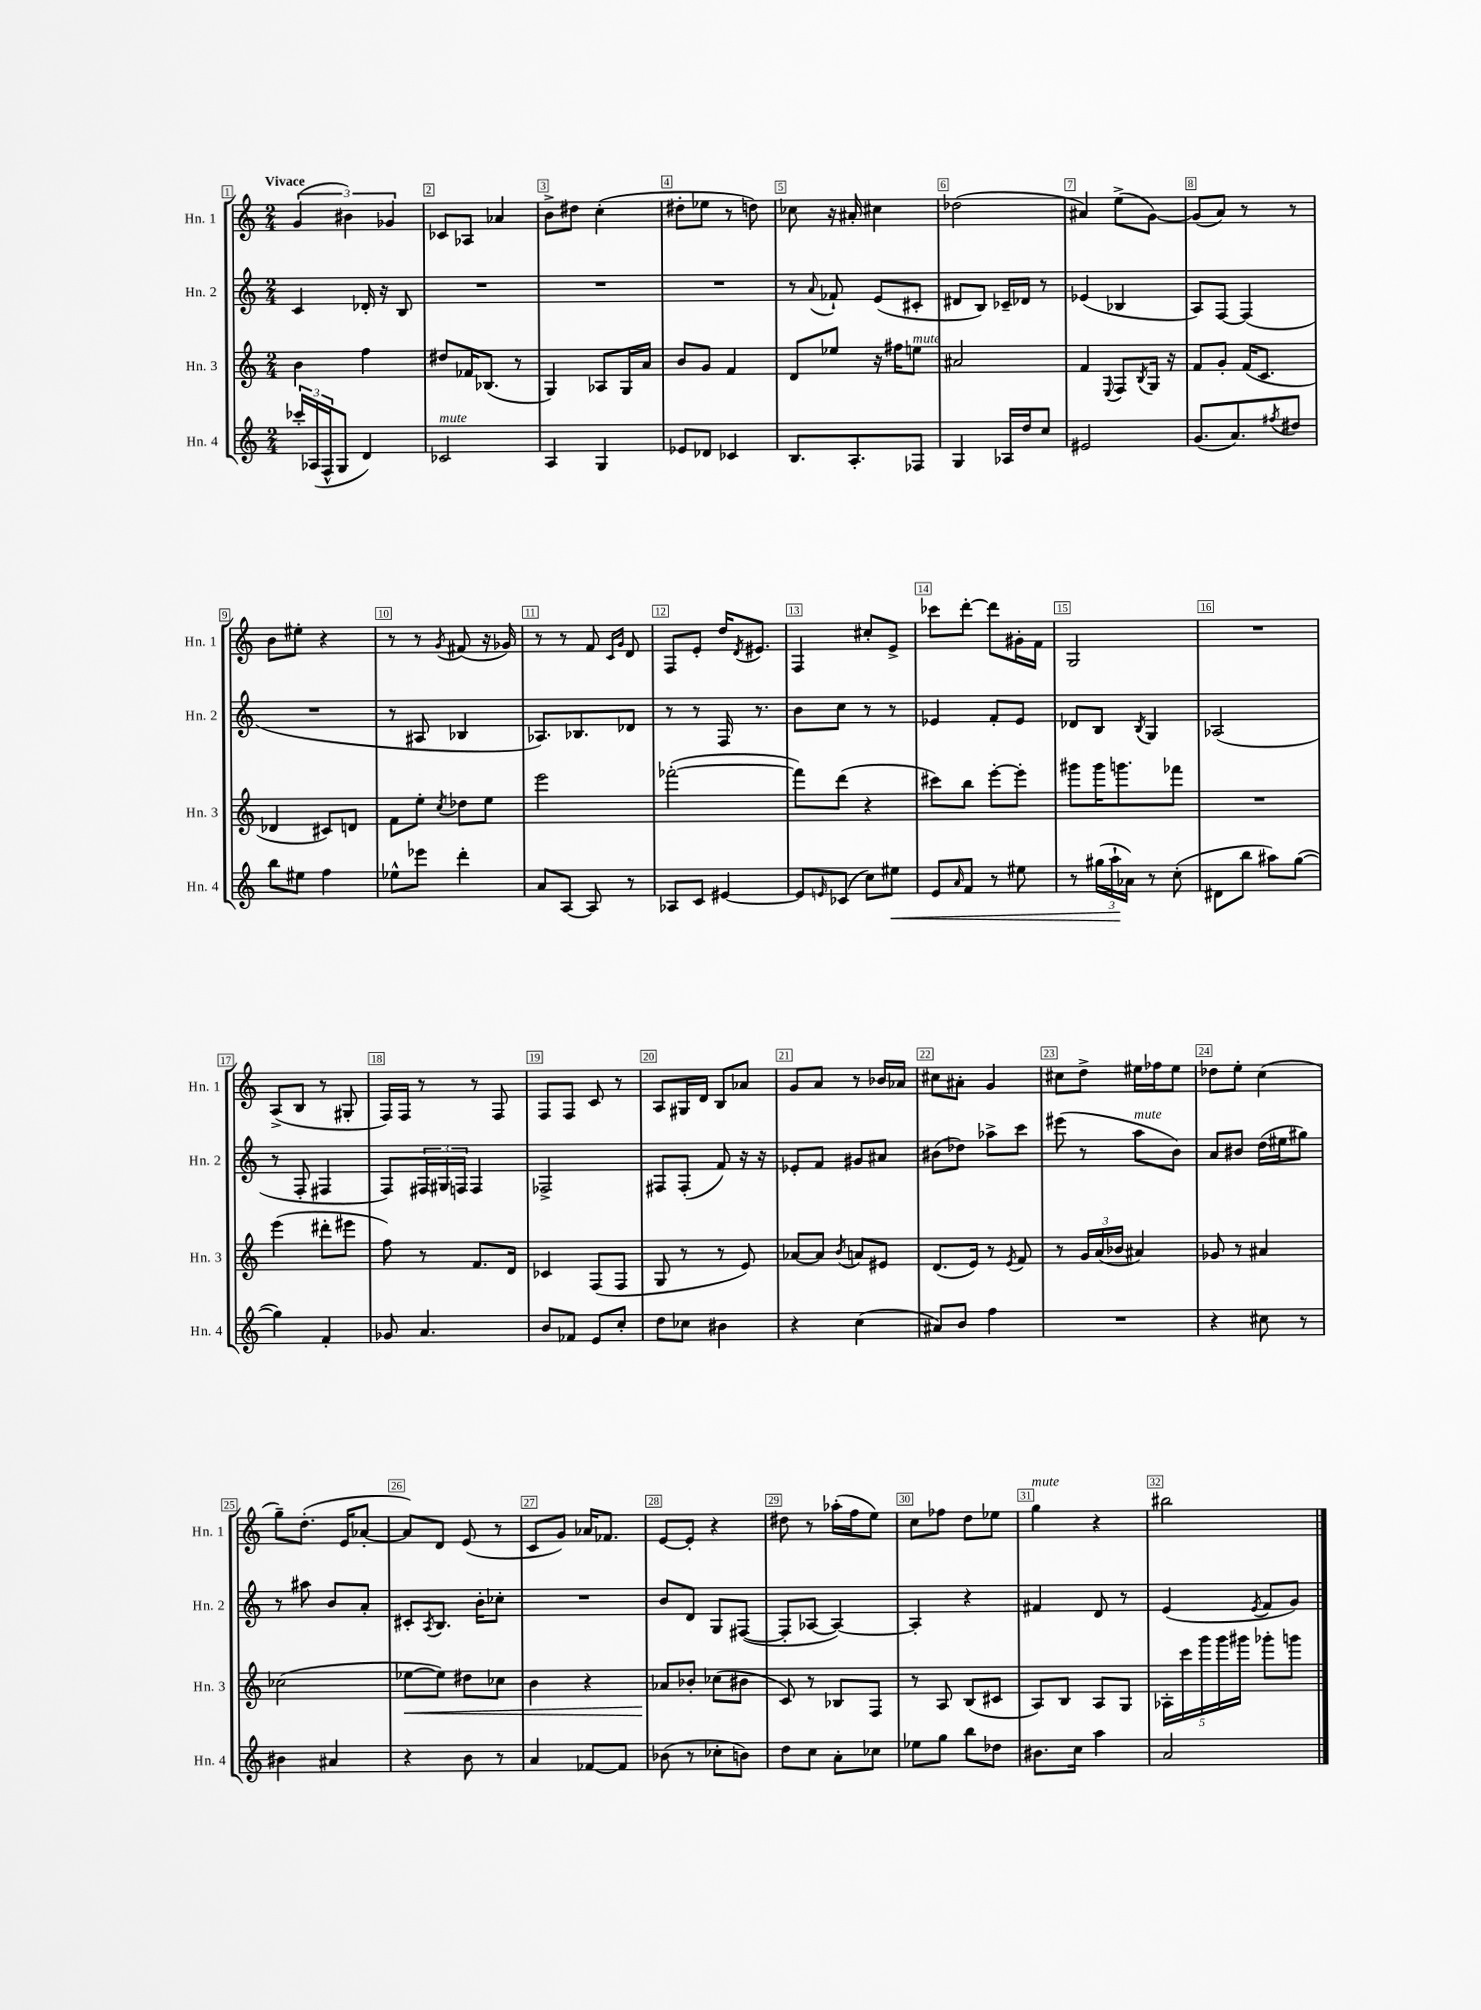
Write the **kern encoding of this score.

**kern	**kern	**kern	**kern
*staff4	*staff3	*staff2	*staff1
*clefG2	*clefG2	*clefG2	*clefG2
*k[]	*k[]	*k[]	*k[]
*M2/4	*M2/4	*M2/4	*M2/4
24ccc-'/LL	4b\	4c/	(6g/
(24A-/	.	.	.
24F^^/J	.	.	.
8G/J	.	.	.
.	.	.	6b#\)
4d/)	4ff\	16d-'/	.
.	.	16r	.
.	.	.	6g-/
.	.	8B/	.
=	=	=	=
2c-/	8dd#/L	2r	8c-/L
.	16f-/K	.	8A-/J
.	(8.B-/J	.	.
.	.	.	4a-/
.	8r	.	.
=	=	=	=
4A/	4G/)	2r	8b^\L
.	.	.	8dd#\J
4G/	8A-/L	.	(4cc'\
.	16G/L	.	.
.	16a/JJ	.	.
=	=	=	=
8e-/L	8b/L	2r	8dd#'\L
8d-/J	8g/J	.	8ee-\J
4c-/	4f/	.	8r
.	.	.	8dd\)
=	=	=	=
8.B/L	8d/L	8r	8cc-\
.	.	8qqa/	.
.	8ee-/J	8f-`/	16r
8.A'/	.	.	16a#'/
.	16r	(8e/L	4cc#\
.	16ff#\LK	.	.
8F-/J	8ee\J	8c#'/J	.
=	=	=	=
4G/	2a#/	8d#/L	(2dd-\
.	.	8B/J)	.
16A-/LL	.	16c-~/LL	.
16dd/J	.	16d-/JJ	.
8cc/J	.	8r	.
=	=	=	=
2e#/	4f/	(4e-/	4a#/)
.	8qqE/	.	.
.	8F/L	4B-/	(8ee^\L
.	8qB/	.	.
.	16G/Jk	.	[8g\J)
.	16r	.	.
=	=	=	=
(8.g/L	8f/L	8A/L)	(8g/]L
.	8g'/J	[8F/J	8a/J)
8.a/)	.	.	.
.	(16f/LK	(4F/]	8r
.	8.c/J	.	.
8qff#/	.	.	.
8dd#/J	.	.	8r
=	=	=	=
8bb\L	4d-/	2r	8b\L
8ee#\J	.	.	8ee#'\J
4ff\	8c#/L)	.	4r
.	8d/J	.	.
=	=	=	=
8ee-^^\L	8f\L	8r	8r
8eee-\J	8ee'\J	8A#/	8r
.	8qcc/	.	8qg/
4ddd'\	8dd-\L	4B-/	(8f#/
.	8ee\J	.	16r
.	.	.	16g-/)
=	=	=	=
8a/L	2eee\	8.A-/L)	8r
[8A/J	.	.	8r
.	.	8.B-/	.
8A/]	.	.	8f/
.	.	.	16qqc/LL
.	.	.	16qqg/JJ
8r	.	8d-/J	8d/
=	=	=	=
8A-/L	([2fff-'\	8r	8F/L
8c/J	.	8r	8e'/J
[4e#/	.	16F/	16dd/LK
.	.	.	8qd/
.	.	8.r	8.e#/J
=	=	=	=
8e#/]L	8fff-\]L)	8b\L	4F/
16qqe/	.	.	.
(8c-/J	(8ddd\J	8cc\J	.
8cc\L)	4r	8r	8cc#'/L
8ee#\J	.	8r	8e^/J
=	=	=	=
8e/L	8ccc#\L)	4e-/	8ccc-\L
16qqa/	.	.	.
8f/J	8bb\J	.	[8ddd'\J
8r	[8eee'\L	8f'/L	8ddd\]L
8ee#\	8eee'\]J	8e-/J	16g#'\L
.	.	.	16f\JJ
=	=	=	=
8r	8ggg#\L	8d-/L	2G/
(24gg#\LL	16ggg#\K	8B/J	.
24aa`\	.	.	.
.	8.ggg\	.	.
24a-\JJ)	.	.	.
.	.	8qB/	.
8r	.	4G/	.
(8cc'\	8fff-\J	.	.
=	=	=	=
8d#\L	2r	(2A-/	2r
8bb\J	.	.	.
8aa#\L)	.	.	.
([8gg\J	.	.	.
=	=	=	=
4gg\])	(4eee\	8r	(8A^/L
.	.	8F'/	8B/J
4f'/	8ddd#'\L	4F#/	8r
.	8eee#\J	.	8G#'/
=	=	=	=
8g-/	8ff\)	8F/L)	16F/LL)
.	.	.	16F/JJ
4.a/	8r	24F#/L	8r
.	.	24G#/	.
.	.	24F/JJ	.
.	8.f/L	4F/	8r
.	.	.	8F/
.	16d/Jk	.	.
=	=	=	=
8b/L	4c-/	2F-^/	8F/L
8f-/J	.	.	8F/J
8e/L	(8F/L	.	8c/
8cc'/J	8F/J	.	8r
=	=	=	=
8dd\L	8G/	8F#/L	8A/L
8cc-\J	8r	(8F#'/J	16G#/L
.	.	.	16d/JJ
4b#\	8r	8f/)	8B/L
.	8e/)	16r	8a-/J
.	.	16r	.
=	=	=	=
4r	[8a-/L	8e-'/L	8g/L
.	8a-/]J	8f/J	8a/J
.	8qb/	.	.
(4cc\	8a/L	8g#/L	8r
.	8e#/J	8a#/J	16b-/LL
.	.	.	16a-/JJ
=	=	=	=
8a#/L)	(8.d/L	(8b#\L	8cc#\L
8b/J	.	8dd-\J)	8a#'\J
.	16e/Jk)	.	.
4ff\	8r	8aa-^\L	4g/
.	8qe/	.	.
.	8f/	8ccc\J	.
=	=	=	=
2r	8r	(8eee#\	8cc#\L
.	24g/LL	8r	8dd^\J
.	(24a/	.	.
.	24b-/JJ	.	.
.	4a#/)	8aa\L	16ee#\LL
.	.	.	16ff-\J
.	.	8b\J)	8ee#\J
=	=	=	=
4r	8g-/	8a/L	8dd-\L
.	8r	8b#/J	8ee'\J
8cc#\	4a#/	(16dd\LL	(4cc\
.	.	16ee#\J	.
8r	.	8gg#\J)	.
=	=	=	=
4b#\	(2cc-\	8r	8gg~\L)
.	.	8aa#\	(8.dd'\J
4a#/	.	8b/L	.
.	.	.	16e/LK
.	.	8a'/J	[8a-'/J
=	=	=	=
4r	[8ee-\L	8c#'/L	8a-/]L)
.	.	8qA/	.
.	8ee-\]J)	8.B/J	8d/J
8b\	8dd#\L	.	(8e/
.	.	16b'\LK	.
8r	8cc-\J	8cc-'\J	8r
=	=	=	=
4a/	4b\	2r	8c/L
.	.	.	8g/J)
[8f-/L	4r	.	16a-/LK
.	.	.	8.f-/J
8f-/]J	.	.	.
=	=	=	=
(8b-\	8a-/L	8b/L	[8e/L
8r	8b-'/J	8d/J	8e'/]J
8cc-'\L	(8cc-\L	8G/L	4r
8b\J)	8b#\J	([8F#/J	.
=	=	=	=
8dd\L	8c/)	8F#'/]L	8dd#\
8cc\J	8r	[8A-/J	8r
8a'\L	8B-/L	4A-/_)	(16aa-'\LL
.	.	.	16ff\J
8cc-\J	8F/J	.	8ee\J)
=	=	=	=
8ee-\L	8r	4A-'/]	8cc\L
8gg\J	8A/	.	8ff-\J
8bb\L	(8B/L	4r	8dd\L
8dd-\J	8c#/J	.	8ee-\J
=	=	=	=
8.b#\L	8A/L)	4f#/	4gg\
.	8B/J	.	.
16cc\Jk	.	.	.
4aa\	8A/L	8d/	4r
.	8G/J	8r	.
=	=	=	=
2a/	20A-'\LL	(4e/	2bb#\
.	20ccc\	.	.
.	20ggg\	.	.
.	20ggg\	.	.
.	20ggg#\JJ	.	.
.	.	8qe/	.
.	8ggg-'\L	8f/L	.
.	8ggg\J	8g/J)	.
==	==	==	==
*-	*-	*-	*-
